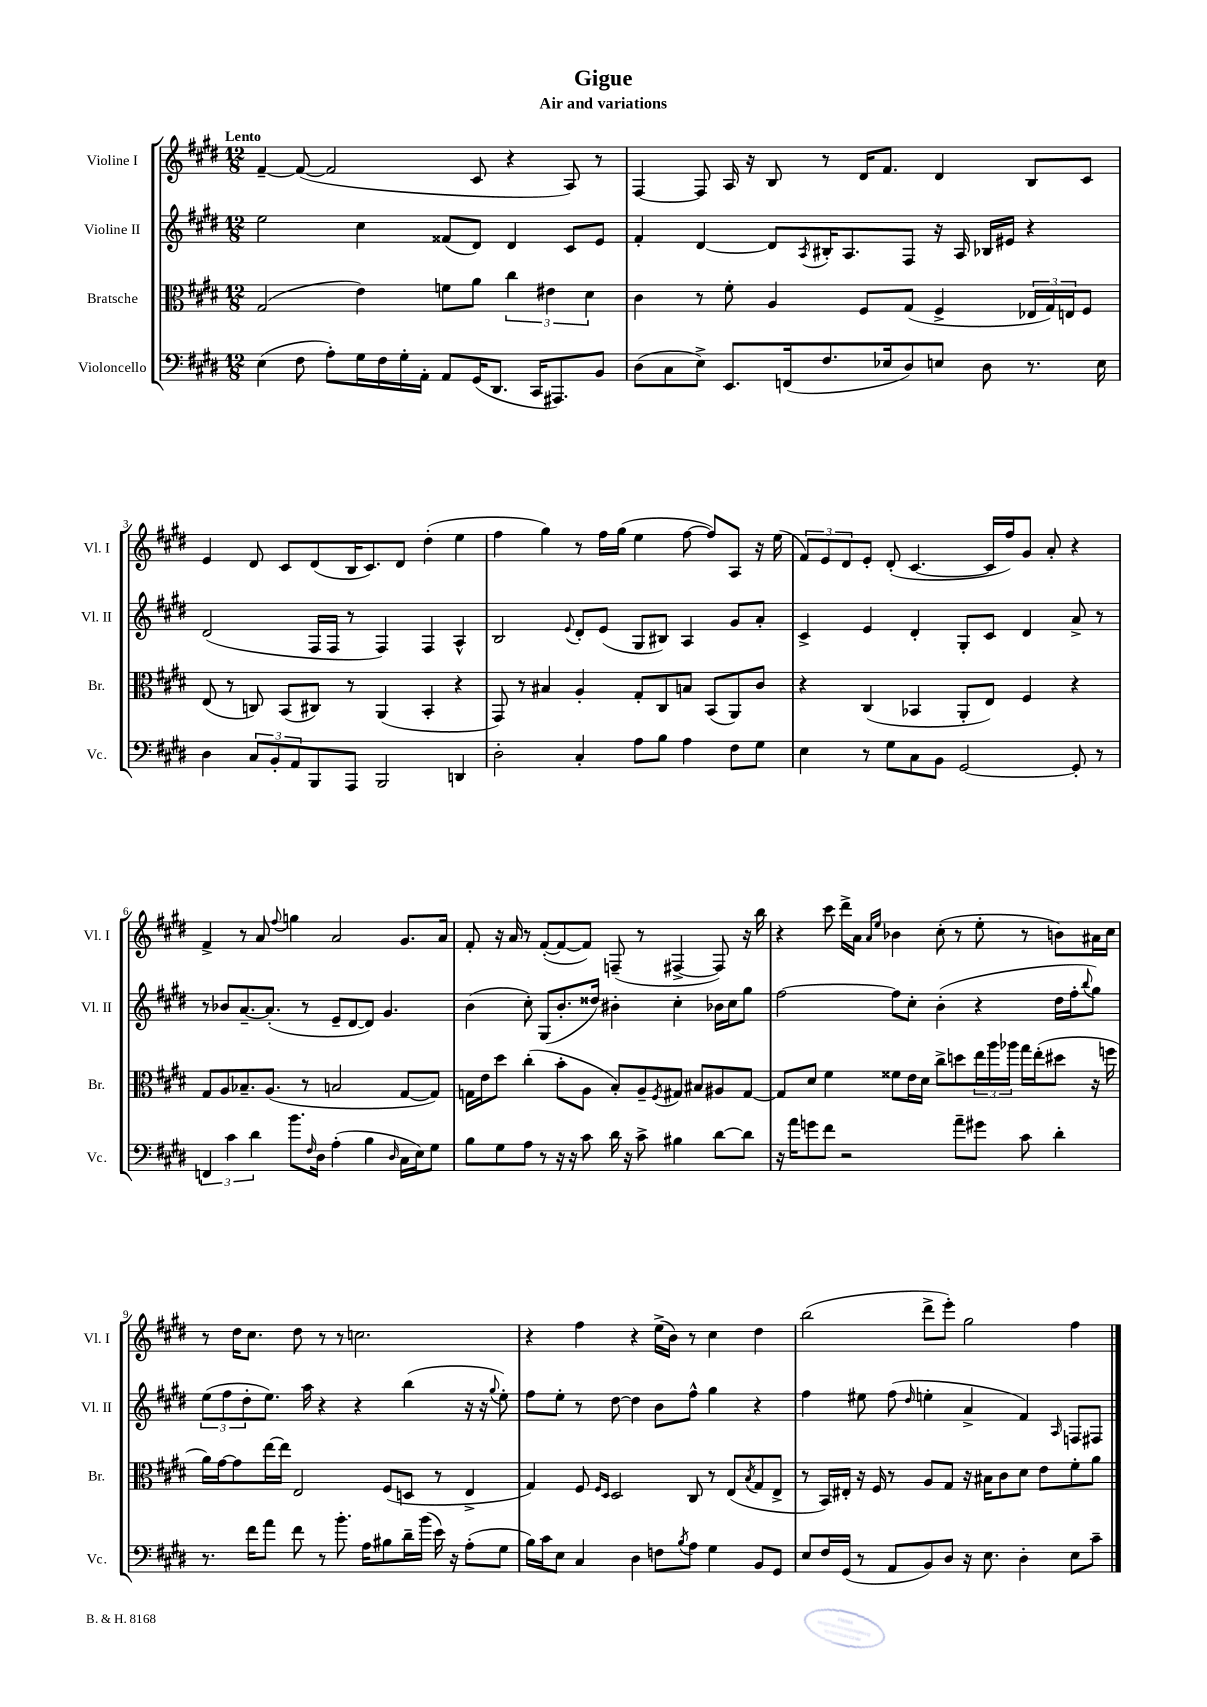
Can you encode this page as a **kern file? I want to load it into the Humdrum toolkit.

**kern	**kern	**kern	**kern
*staff4	*staff3	*staff2	*staff1
*clefF4	*clefC3	*clefG2	*clefG2
*k[f#c#g#d#]	*k[f#c#g#d#]	*k[f#c#g#d#]	*k[f#c#g#d#]
*M12/8	*M12/8	*M12/8	*M12/8
(4E\	(2G#/	2ee\	[4f#~/
8F#\	.	.	(8f#/_
8A'\L)	.	.	2f#/]
16G#\L	4e\)	4cc#\	.
16F#\	.	.	.
16G#'\	.	.	.
16AA'\JJ	.	.	.
8AA/L	8f\L	(8f##/L	.
(16GG#/K	8a\J	8d#/J)	8c#/
8.DD#/J	.	.	.
.	6cc#\	4d#/	4r
16CC#/LK	.	.	.
.	6e#\	.	.
8.AAA#/)	.	.	.
.	.	8c#/L	8A/)
.	6d#\	.	.
8BB/J	.	8e/J	8r
=	=	=	=
(8D#\L	4c#\	4f#'/	[4F#/
8C#\	.	.	.
8E^\J)	8r	[4d#/	8F#/]
8.EE/L	8f#'\	.	16A/
.	.	.	16r
.	4A/	8d#/]L	8B/
(16FF/k	.	.	.
.	.	8qA/	.
8.F#/	.	16B#'/K	8r
.	.	8.A/	.
.	8F#/L	.	16d#/LK
16E-/k	.	.	8.f#/J
8D#/)	(8G#/J	8F#/J	.
8E/J	4F#^/	16r	4d#/
.	.	16A/	.
8D#\	.	16B-/LL	.
.	.	16e#/JJ	.
8.r	24E-/LL	4r	8B/L
.	24G#/)	.	.
.	24E/J	.	.
.	8F#/J	.	8c#/J
16E\	.	.	.
=	=	=	=
4D#\	(8E/	(2d#/	4e/
.	8r	.	.
12C#/L	8C/)	.	8d#/
12BB'/	.	.	.
.	(8BB/L	.	8c#/L
12AA/	.	.	.
8BBB/	8C#/J)	16F#/LL	(8d#/
.	.	16F#/JJ	.
8AAA/J	8r	8r	16B/K
.	.	.	8.c#/)
2BBB/	(4AA/	4F#/)	.
.	.	.	8d#/J
.	4BB'/	4F#/	(4dd#'\
4DD/	4r	4A^^/	4ee\
=	=	=	=
2D#'\	8GG#/)	2B/	4ff#\
.	8r	.	.
.	4B#/	.	4gg#\)
.	.	8qqe/	.
4C#'/	4A'/	8d#'/L	8r
.	.	(8e/J	16ff#\LL
.	.	.	(16gg#\JJ
8A\L	8G#'/L	8G#/L	4ee\
8B\J	8C#/	8B#/J)	.
4A\	8B/J	4A/	[8ff#\
.	(8BB/L	.	8ff#/]L)
8F#\L	8AA/)	8g#/L	8A/J
8G#\J	8c#/J	8a'/J	16r
.	.	.	(16ee\
=	=	=	=
4E\	4r	4c#^/	12f#/L)
.	.	.	12e/
.	.	.	12d#/
8r	(4C#/	4e/	8e'/J
8G#\L	.	.	(8d#'/
8C#\	4BB-/	4d#'/	[4.c#/
8BB\J	.	.	.
[2GG#/	8AA'/L	8G#'/L	.
.	8E/J)	8c#/J	16c#/]LL
.	.	.	16ff#/J)
.	4F#/	4d#/	8g#/J
.	.	.	8a'/
8GG#'/]	4r	8a^/	4r
8r	.	8r	.
=	=	=	=
6FF/	8G#/L	8r	4f#^/
.	8A/	8b-/L	.
6c#\	.	.	.
.	8.B-~/	[8.a~/	8r
6d#\	.	.	.
.	.	.	8a/
.	(8.A/J	(8.a'/]J	.
.	.	.	8qqff#/
8.b\L	.	.	4gg\
.	8r	8r	.
16qqF#/	.	.	.
16D#\Jk	.	.	.
(4A'\	2B/	8e~/L	2a/
.	.	[8d#/	.
4B\	.	8d#/]J)	.
.	.	4.g#/	.
16qqD#/	.	.	.
16C#\LL	[8G#/L	.	8.g#/L
16E\J)	.	.	.
8G#\J	8G#/]J)	.	.
.	.	.	16a/Jk
=	=	=	=
8B\L	16G\LL	(4b\	8f#'/
.	16e\J	.	.
8G#\	8dd#\J	.	16r
.	.	.	16a/
8A\J	(4cc#'\	8cc#'\)	8r
8r	.	(8G#/L	([8f#'/L
16r	8b'\L	8.b'/	8f#/_
16r	.	.	.
8c#\	8A\J	.	8f#/]J)
.	.	16dd##/Jk)	.
16d#\	8B'/L)	4b#'\	(8F~/
16r	.	.	.
8c#^\	8A~/	.	8r
.	8qF#/	.	.
4B#\	8G#/J	4cc#'\	[4F#^/
.	8B#/L	.	.
[8d#\L	8A#/	16b-\LL	8F#/])
.	.	16cc#\J	.
8d#\]J	[8G#/J	8gg#\J	16r
.	.	.	16bb\
=	=	=	=
16r	8G#/]L	[2ff#\	4r
16a\LK	.	.	.
8g\	8d#/J	.	.
8f#\J	4f#\	.	8ccc#\
2r	.	.	16ddd#^\LL
.	.	.	16a\JJ
.	.	.	16qqa/LL
.	.	.	16qqee/JJ
.	8f##\L	8ff#\]L	4b-\
.	16e\L	8cc#'\J	.
.	16d#\JJ	.	.
.	8cc#^\L	(4b'\	(8cc#'\
8a~\L	8dd\	.	8r
8g#\J	24ee\L	4r	8ee'\
.	24aa\	.	.
.	24aa-\JJ	.	.
8c#\	16gg#\LL	.	8r
.	(16ee'\J	.	.
4d#'\	8dd#\J	16dd#\LL	8b\L)
.	.	16ff#'\J	.
.	.	8qqbb/	.
.	16r	8gg#\J)	16a#\L
.	16ff\	.	16cc#\JJ
=	=	=	=
8.r	16a\LL)	(12ee\L	8r
.	[16g#\J	.	.
.	.	12ff#\	.
.	8g#\]	.	16dd#\LK
.	.	12dd#'\	.
16f#\LK	.	.	8.cc#\J
8a\J	[16ee\L	8.ee\J)	.
.	16ee\]JJ	.	.
8f#\	2E/	.	8dd#\
.	.	16aa\	.
8r	.	4r	8r
8.b'\	.	.	8r
.	.	4r	2.cc\
16A\LK	.	.	.
8B#\	(8F#/L	.	.
16d#~\L	8D/J	(4bb\	.
(16b\JJ	.	.	.
16e\)	8r	.	.
16r	.	.	.
(8A'\L	4E^/	16r	.
.	.	16r	.
.	.	8qqgg#/	.
8G#\J	.	8ee'\)	.
=	=	=	=
16B\LL)	4G#/)	8ff#\L	4r
16c#\J	.	.	.
8E\J	.	8ee'\J	.
4C#/	8F#/	8r	4ff#\
.	16qqF#/LL	.	.
.	16qqD#/JJ	.	.
.	2D#/	[8dd#\	.
4D#\	.	4dd#\]	4r
8F\L	.	8b\L	(16ee^\LL
.	.	.	16b\JJ)
8qB/	.	.	.
8A\J	8C#/	8ff#^^\J	8r
4G#\	8r	4gg#\	4cc#\
.	(8E/L	.	.
.	8qB/	.	.
8BB/L	8G#/	4r	4dd#\
8GG#/J	8E^/J	.	.
=	=	=	=
8E/L	8r	4ff#\	(2bb\
16F#/L	16BB/LL)	.	.
(16GG#/JJ	16E#'/JJ	.	.
8r	16r	8ee#\	.
.	16F#/	.	.
8AA/L	8r	(8ff#\	.
.	.	16qqdd#/	.
8BB/)	8A/L	4ee'\	8ddd#^\L
8D#/J	8G#/J	.	8eee'\J)
16r	16r	4a^/	2gg#\
8.E\	16B#\LK	.	.
.	8c#\	.	.
4D#'\	8d#\J	4f#/)	.
.	8e\L	.	.
.	.	16qqA/	.
8E\L	8f#'\	8F/L	4ff#\
8c#~\J	8a\J	8F#/J	.
==	==	==	==
*-	*-	*-	*-
